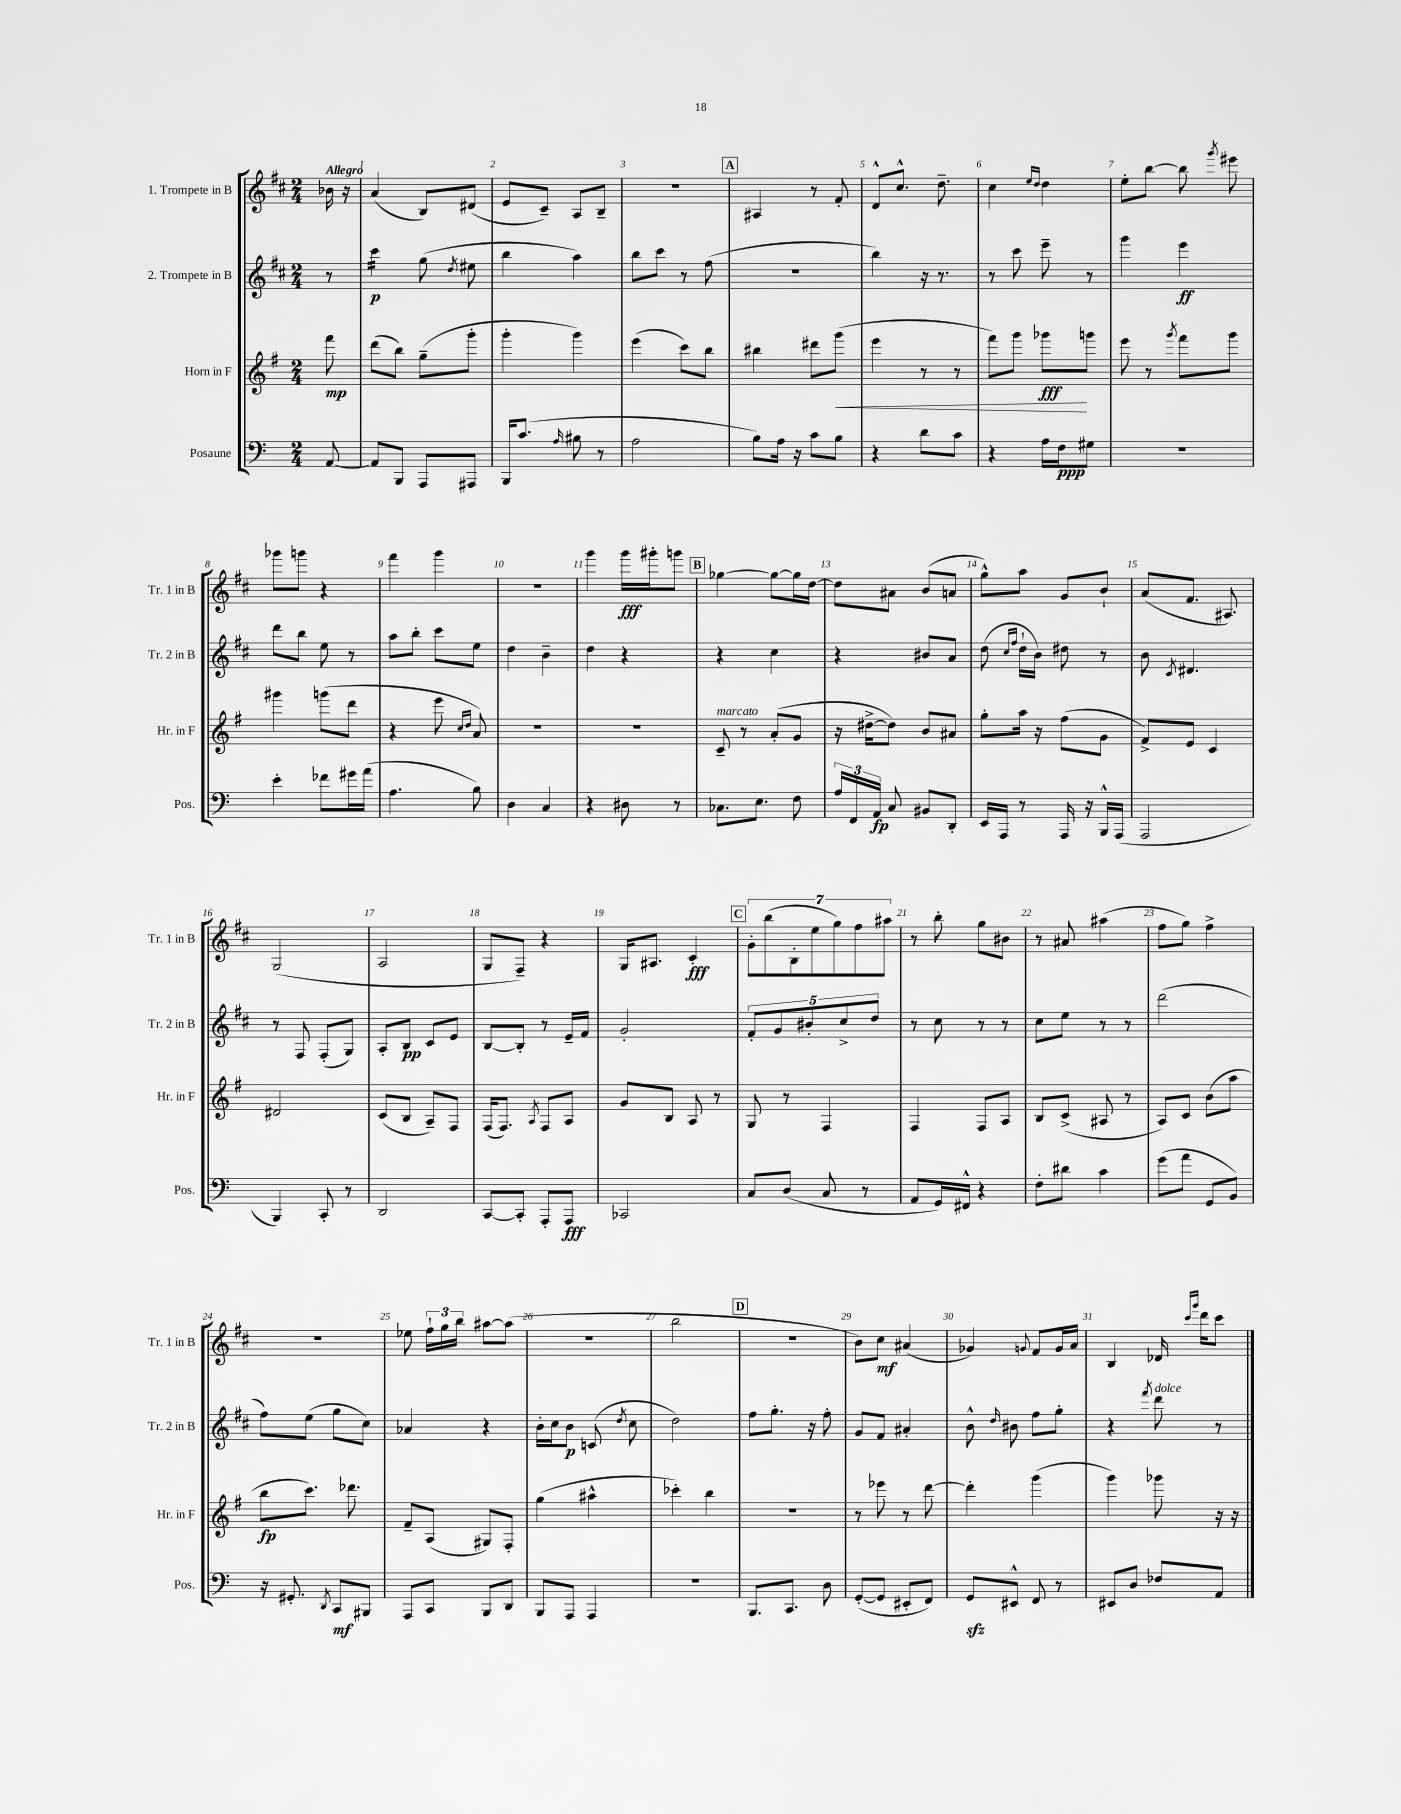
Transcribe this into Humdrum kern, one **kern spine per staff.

**kern	**kern	**kern	**kern
*staff4	*staff3	*staff2	*staff1
*clefF4	*clefG2	*clefG2	*clefG2
*k[]	*k[f#]	*k[f#c#]	*k[f#c#]
*M2/4	*M2/4	*M2/4	*M2/4
[8AA	8fff#	8r	16b-
.	.	.	16r
=	=	=	=
8AA]	(8ddd	4ccc#	(4a
8BBB	8bb)	.	.
8AAA	(8gg~	(8gg	8B)
.	.	8qdd	.
8AAA#	8ggg'	8ee#	(8d#
=	=	=	=
16BBB	4ggg'	4bb	8e
(8.c	.	.	.
.	.	.	8c#~)
16qqA	.	.	.
8B#	4ggg)	4aa)	8A
8r	.	.	8B~
=	=	=	=
2A	(4eee	8bb	2r
.	.	8ccc#	.
.	8ccc)	8r	.
.	8bb	(8ff#	.
=	=	=	=
8B)	4bb#	2r	4A#
16A	.	.	.
16r	.	.	.
8c	8ddd#	.	8r
8B	(8ggg	.	8f#'
=	=	=	=
4r	4eee	4bb)	8d^^
.	.	.	8.cc#^^
8d	8r	16r	.
.	.	8.r	8.dd~
8c	8r	.	.
=	=	=	=
4r	8fff#)	8r	4cc#
.	8ggg	8ccc#	.
.	.	.	16qqee
.	.	.	16qqdd
16A	8ggg-	8eee~	4dd
16F	.	.	.
8G#	8ggg	8r	.
=	=	=	=
2r	8eee	4ggg	8ee'
.	8r	.	[8bb
.	8qggg	.	.
.	8fff#	4eee	8bb]
.	.	.	8qggg
.	8ggg	.	8eee#
=	=	=	=
4e'	4ggg#	8ddd	8ggg-
.	.	8bb	8ggg
8f-	(8ggg	8ee	4r
16g#	8ddd	8r	.
(16a	.	.	.
=	=	=	=
4.A	4r	8aa	4fff#
.	.	8bb'	.
.	8eee	8ccc#	4ggg
.	16qqcc	.	.
.	16qqdd	.	.
8B)	8a)	8ee	.
=	=	=	=
4D	2r	4dd	2r
4C	.	4b~	.
=	=	=	=
4r	2r	4dd	4ggg
8D#	.	4r	16ggg
.	.	.	16ggg#'
8r	.	.	8ggg
=	=	=	=
8.C-	8c~	4r	[4gg-
.	8r	.	.
8.E	.	.	.
.	(8a'	4cc#	8gg-_
8F	8g	.	16gg-]
.	.	.	[16dd
=	=	=	=
24A	16r	4r	8dd]
24FF	.	.	.
.	[16dd#^	.	.
24AA	.	.	.
8C	8dd#])	.	8a#
8BB#	8b	8b#	(8b
8DD'	8a#	8a	8a
=	=	=	=
16EE	8gg'	(8dd	8gg^^)
16AAA	.	.	.
.	.	16qqcc#	.
.	.	16qqff#	.
8r	16aa	16dd`	8aa
.	16r	16b)	.
16AAA	(8ff#	8dd#	8g
16r	.	.	.
16BBB^^	8g	8r	8b`
(16AAA	.	.	.
=	=	=	=
2AAA	8f#^)	8b	(8a
.	.	8qc#	.
.	8e	4.d#	8.f#
.	4c	.	.
.	.	.	8.A#)
=	=	=	=
4BBB)	2d#	8r	(2G
.	.	8F#	.
8CC'	.	(8F#'	.
8r	.	8G)	.
=	=	=	=
2DD	(8c	8A'	2A
.	8B	8B	.
.	8A~)	8c#	.
.	8F#	8e	.
=	=	=	=
[8CC	(16F#	[8B	8G
.	8.F#)	.	.
8CC']	.	8B']	8F#~)
.	8qA	.	.
8AAA'	8F#	8r	4r
8AAA	8A	16e~	.
.	.	16f#	.
=	=	=	=
2CC-	8g	2g'	16G
.	.	.	8.A#
.	8B	.	.
.	8A	.	4c#'
.	8r	.	.
=	=	=	=
8C	8G	10f#'	14g'
.	.	.	(14bb
.	.	10g	.
(8D	8r	.	.
.	.	.	14B'
.	.	10b#'	.
.	.	.	14ee
8C	4F#	.	.
.	.	.	14gg)
.	.	10cc#^	.
.	.	.	14ff#
8r	.	.	.
.	.	10dd	.
.	.	.	14aa#
=	=	=	=
8AA	4F#	8r	8r
16GG)	.	8cc#	8bb'
16FF#^^	.	.	.
4r	8F#	8r	8gg
.	8A	8r	8b#
=	=	=	=
8F'	8B	8cc#	8r
8d#	(8c^	8ee	8a#
4c	8A#	8r	(4aa#
.	8r	8r	.
=	=	=	=
(8g	8A)	(2ddd	8ff#
8a	8c	.	8gg)
8GG	(8b	.	4ff#^
8BB)	8aa	.	.
=	=	=	=
16r	8bb	8ff#)	2r
8.GG#'	.	.	.
.	8.ccc)	(8ee	.
8qDD	.	.	.
8CC	.	8gg	.
.	8.ddd-	.	.
8BBB#	.	8cc#)	.
=	=	=	=
8AAA	8f#~	4a-	8ee-
8CC	(8A	.	24ff#`
.	.	.	24gg
.	.	.	24bb
8BBB	8G#)	4r	[8aa#
8DD	8F#'	.	(8aa#]
=	=	=	=
8BBB	(4gg	16b'	2r
.	.	16cc#	.
8AAA	.	8b	.
4AAA	4aa#^^	(8c	.
.	.	8qdd	.
.	.	8cc#	.
=	=	=	=
2r	4ccc-')	2dd)	2bb
.	4bb	.	.
=	=	=	=
8.BBB	2r	8ff#	2r
.	.	8.gg'	.
8.CC	.	.	.
.	.	16r	.
8D	.	8ff#'	.
=	=	=	=
([8GG'	8r	8g	8b)
8GG]	8eee-	8f#	8cc#
8EE#'	8r	4a#'	(4a#
8FF)	[8ddd	.	.
=	=	=	=
8GG	4ddd']	8b^^	4g-)
.	.	16qqdd	.
8EE#^^	.	8b#	.
.	.	.	8qqg
8FF	(4ggg	8ff#	8f#
8r	.	8gg'	16g
.	.	.	16a
=	=	=	=
8EE#	4ggg)	4r	4B
8D	.	.	.
.	.	8qfff#	.
8F-	8ggg-	8ddd	16d-
.	.	.	16qqccc#
.	.	.	16qqggg
.	.	.	16ddd
8AA	16r	8r	8ccc#
.	16r	.	.
==	==	==	==
*-	*-	*-	*-
